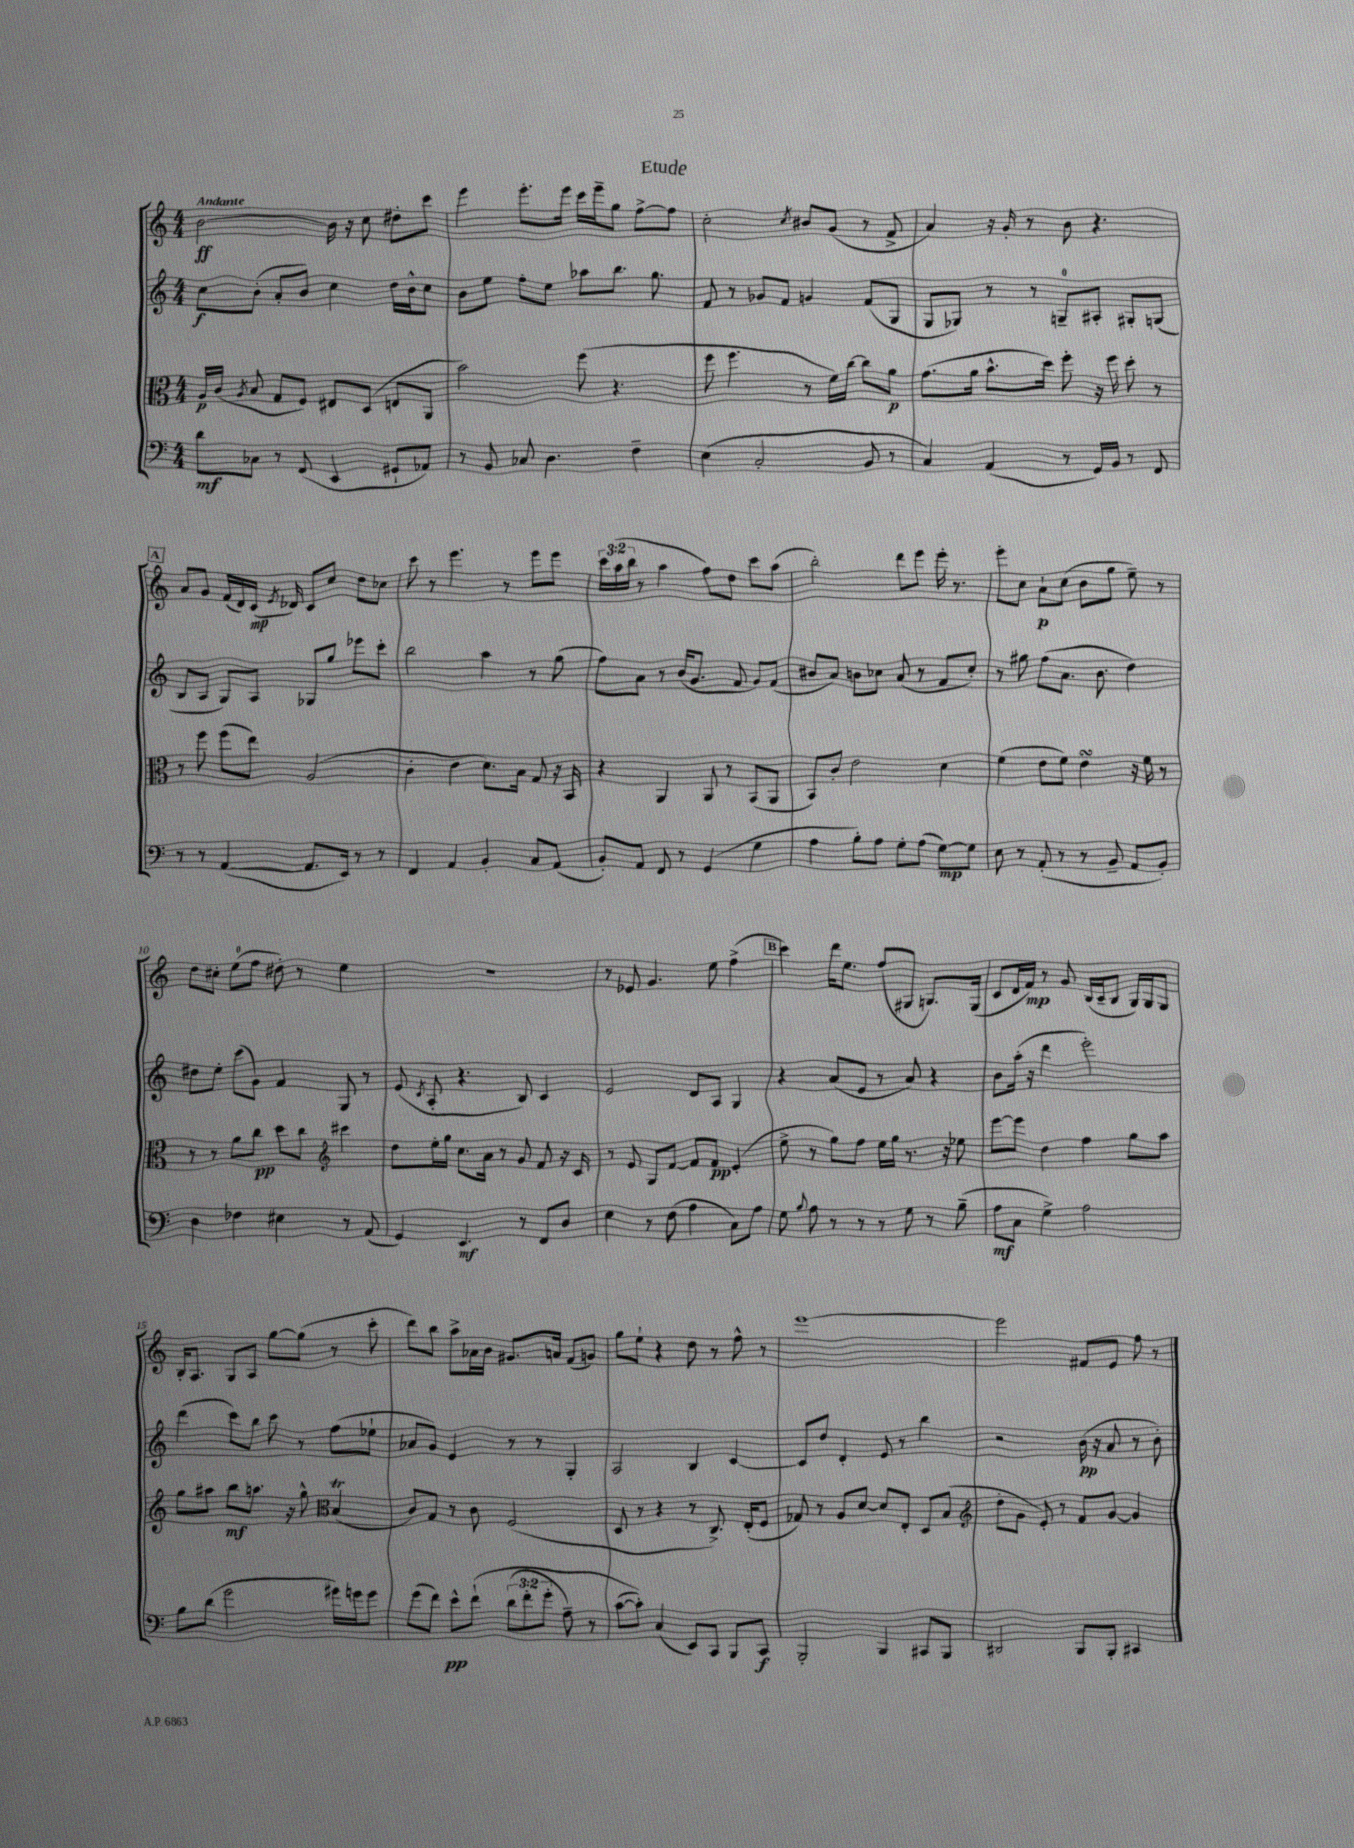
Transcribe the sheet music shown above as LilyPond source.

\header { title = "Etude" }
<<
\new StaffGroup <<
\new Staff = "s0" {
    \clef treble \key c \major \numericTimeSignature \time 4/4 \override Staff.TupletNumber.text = #tuplet-number::calc-fraction-text \tempo "Andante"
    \autoBeamOff b'2~\ff b'16 r16 c''8 dis''8[-. c'''8] |
    e'''4 e'''8.[-. e'''16] c'''16[ e'''16-- g''8] f''8[~-> f''8] |
    c''2-. \acciaccatura { c''8 } bis'8[ g'8]( r8 f'8-> |
    a'4) r16 g'16-. r8 b'8 r4. |
    \mark \markup { \box "A" } a'8[ g'8] f'16[( d'16) c'16]\mp( \acciaccatura { e'8 } des'16) c'8[ c''8] d''8[ ces''8] |
    c'''8 r8 e'''4. r8 e'''8[ e'''8] |
    \tuplet 3/2 { c'''16[ a''16( b''16] } r8 a''4 f''8[) d''8] c'''8[ a''8]( |
    b''2-.) d'''8[ e'''8] e'''16-. r8. |
    e'''8[-. c''8] a'8[-!\p c''8]( b'8[ g''8] e''8--) r8 |
    d''8[ cis''8]-. e''8[-0( f''8] dis''8-.) r8 e''4 |
    R1 |
    r8 ees'8 g'4. e''8 f''4->( |
    \mark \markup { \box "B" } c'''4) d'''16[ e''8.] f''8[( gis8] g8.[) g16]( |
    c'8[ d'16 f'16]\mp) r8 g'8 b16[( c'16-- b8] g16[) g16 g8] |
    b16[-. a8.] g8[ a8] g''8[~ g''8]( r8 c'''8-. |
    d'''8[) b''8] a''8[-> aes'16 b'16] gis'8.[ a'16] f'8[( g'8]) |
    g''8[ e''8]-! r4 d''8 r8 f''8-^ r8 |
    e'''1~ |
    e'''2 fis'8[ e'8] f''8 r8 \bar "|." |
}
\new Staff = "s1" {
    \clef treble \key c \major \numericTimeSignature \time 4/4
    \autoBeamOff c''8[\f b'8]-.( a'8[-. b'8]) c''4 d''16[ b'16-^ c''8] |
    b'8[ e''8] f''8[-. e''8] aes''8[ b''8.] g''8. |
    f'8 r8 ges'8[ f'8] g'4 f'8[( g8] |
    g8[ ges8]) r8 r8 g8[-0-- ais8]-. gis8[-. g8]( |
    \mark \markup { \box "A" } b8[ a8] g8[) a8] ges8[ g''8] ees'''8[ c'''8]-. |
    b''2 a''4 r8 g''8( |
    f''8[) a'8] r8 b'16[( g'8.] f'8 g'8[) f'8]( |
    bis'8[ a'8]) b'8[ ces''8] a'8( r8 f'8[ ces''8]-.) |
    r8 gis''8 f''8[( a'8.] b'8. d''4) |
    dis''8[ e''8]-. c'''8[( g'8]) f'4 g8 r8 |
    e'8( \acciaccatura { c'8 } a8-. r4. b8) c'4 |
    e'2 d'8[ a8] g4 |
    \mark \markup { \box "B" } r4 a'8[( e'8] r8 a'8) r4 |
    b'8[ a''16]-.( r16 d'''4 e'''2-.) |
    d'''4( c'''8[) b''8] c'''8 r8 f''8[( ees''8]-! |
    aes'8[ g'8]) e'4 r8 r8 g4-. |
    a2 b4 c'4~ |
    c'8[ d''8] d'4-. e'8 r8 b''4 |
    r2 b'16\pp( r16 a'8 r8 b'8-.) \bar "|." |
}
\new Staff = "s2" {
    \clef alto \key c \major \numericTimeSignature \time 4/4
    \autoBeamOff a16[\p c'16]( \acciaccatura { a8 } b8 g8[ f8]) eis8[ d8]( e8[ a,8] |
    b'2) f''8( r4. |
    f''8 f''4. r8 f'16[) c''16]~ c''8[ a'8]\p |
    g'8.[( a'16] b'8.[-^ d''16]) f''8-. r16 f''16 d''8-. r8 |
    \mark \markup { \box "A" } r8 f''8 f''8[( e''8]) a2( |
    c'4-. e'4 d'8.[) b16] g8 r16 b,16 |
    r4 a,4 a,8 r8 b,8[( a,8] |
    b,8[) c'8]-. e'2 d'4 |
    f'4( e'8[ f'8]) e'4\turn r16 f'16 r8 |
    r8 r8 a'8[ c''8]\pp d''8[ c''8] \clef treble cis'''4 |
    d''8[ e''16-. g''16] c''8.[ a'16] r8 g'8 f'8 r16 c'16 |
    r8 e'8 g8[ f'8]~ f'8[ f'8]\pp e'4-.( |
    \mark \markup { \box "B" } e''8-> r8 g''8[) f''8] e''16[ g''16] r8. r16 ees''8 |
    e'''8[~ e'''8] d''4 f''4 g''8[ a''8] |
    g''8[ ais''8] b''8[\mf a''8.] r16 g''8-^ \clef alto b4\trill( |
    c'8[) g8] r8 c'8 f2( |
    d8 r8 r4 r8 c8.->) e16[-.( f8] |
    ges8) r8 a8[ d'8]~ d'8[ e8]-. d8[ b8]( |
    \clef treble d''8[-. g'8] e'8-.) r8 f'8[ g'8]~ g'4 \bar "|." |
}
\new Staff = "s3" {
    \clef bass \key c \major \numericTimeSignature \time 4/4 \override Staff.TupletNumber.text = #tuplet-number::calc-fraction-text
    \autoBeamOff d'8[\mf ces8] r8 f,8( e,4 gis,8[-! aes,8]) |
    r8 b,8 ces8 d4. f4-- |
    e4( c2-. b,8 r8 |
    c4) a,4( r8 g,16[) b,16] r8 f,8 |
    \mark \markup { \box "A" } r8 r8 a,4~( a,8.[ e,16]) r8 r8 |
    f,4 a,4 b,4-. c8[ a,8]( |
    b,8[-.) a,8] f,8 r8 g,4( g4 |
    a4 b8[-.) a8] g8[-. a8]( g8[~\mp) g8] |
    e8 r8 a,8-.( r8 r8 b,8-- a,8[ b,8]-.) |
    d4 fes4 eis4 r8 a,8( |
    g,4) e,4.\mf r8 f,8[ d8] |
    e4 r8 f8( a4 c8[) a8] |
    \mark \markup { \box "B" } g8 \appoggiatura { b8 } a8 r8 r8 r8 g8 r8 b8--( |
    a8[\mf c8] g4->) a2 |
    b8[ d'8]( g'2 gis'16[) g'16 g'8] |
    g'8[( f'8]) e'8[-^\pp f'8]-!\( \tuplet 3/2 { d'8[( f'8-. g'8]-. } a8--) r8 |
    c'8[~( c'8]-.)\) c4( e,8[) c,8] b,,8[ c,8]\f |
    b,,2-. b,,4 cis,8[ b,,8] |
    dis,2 b,,8[ b,,8]-. cis,4 \bar "|." |
}
>>
>>
